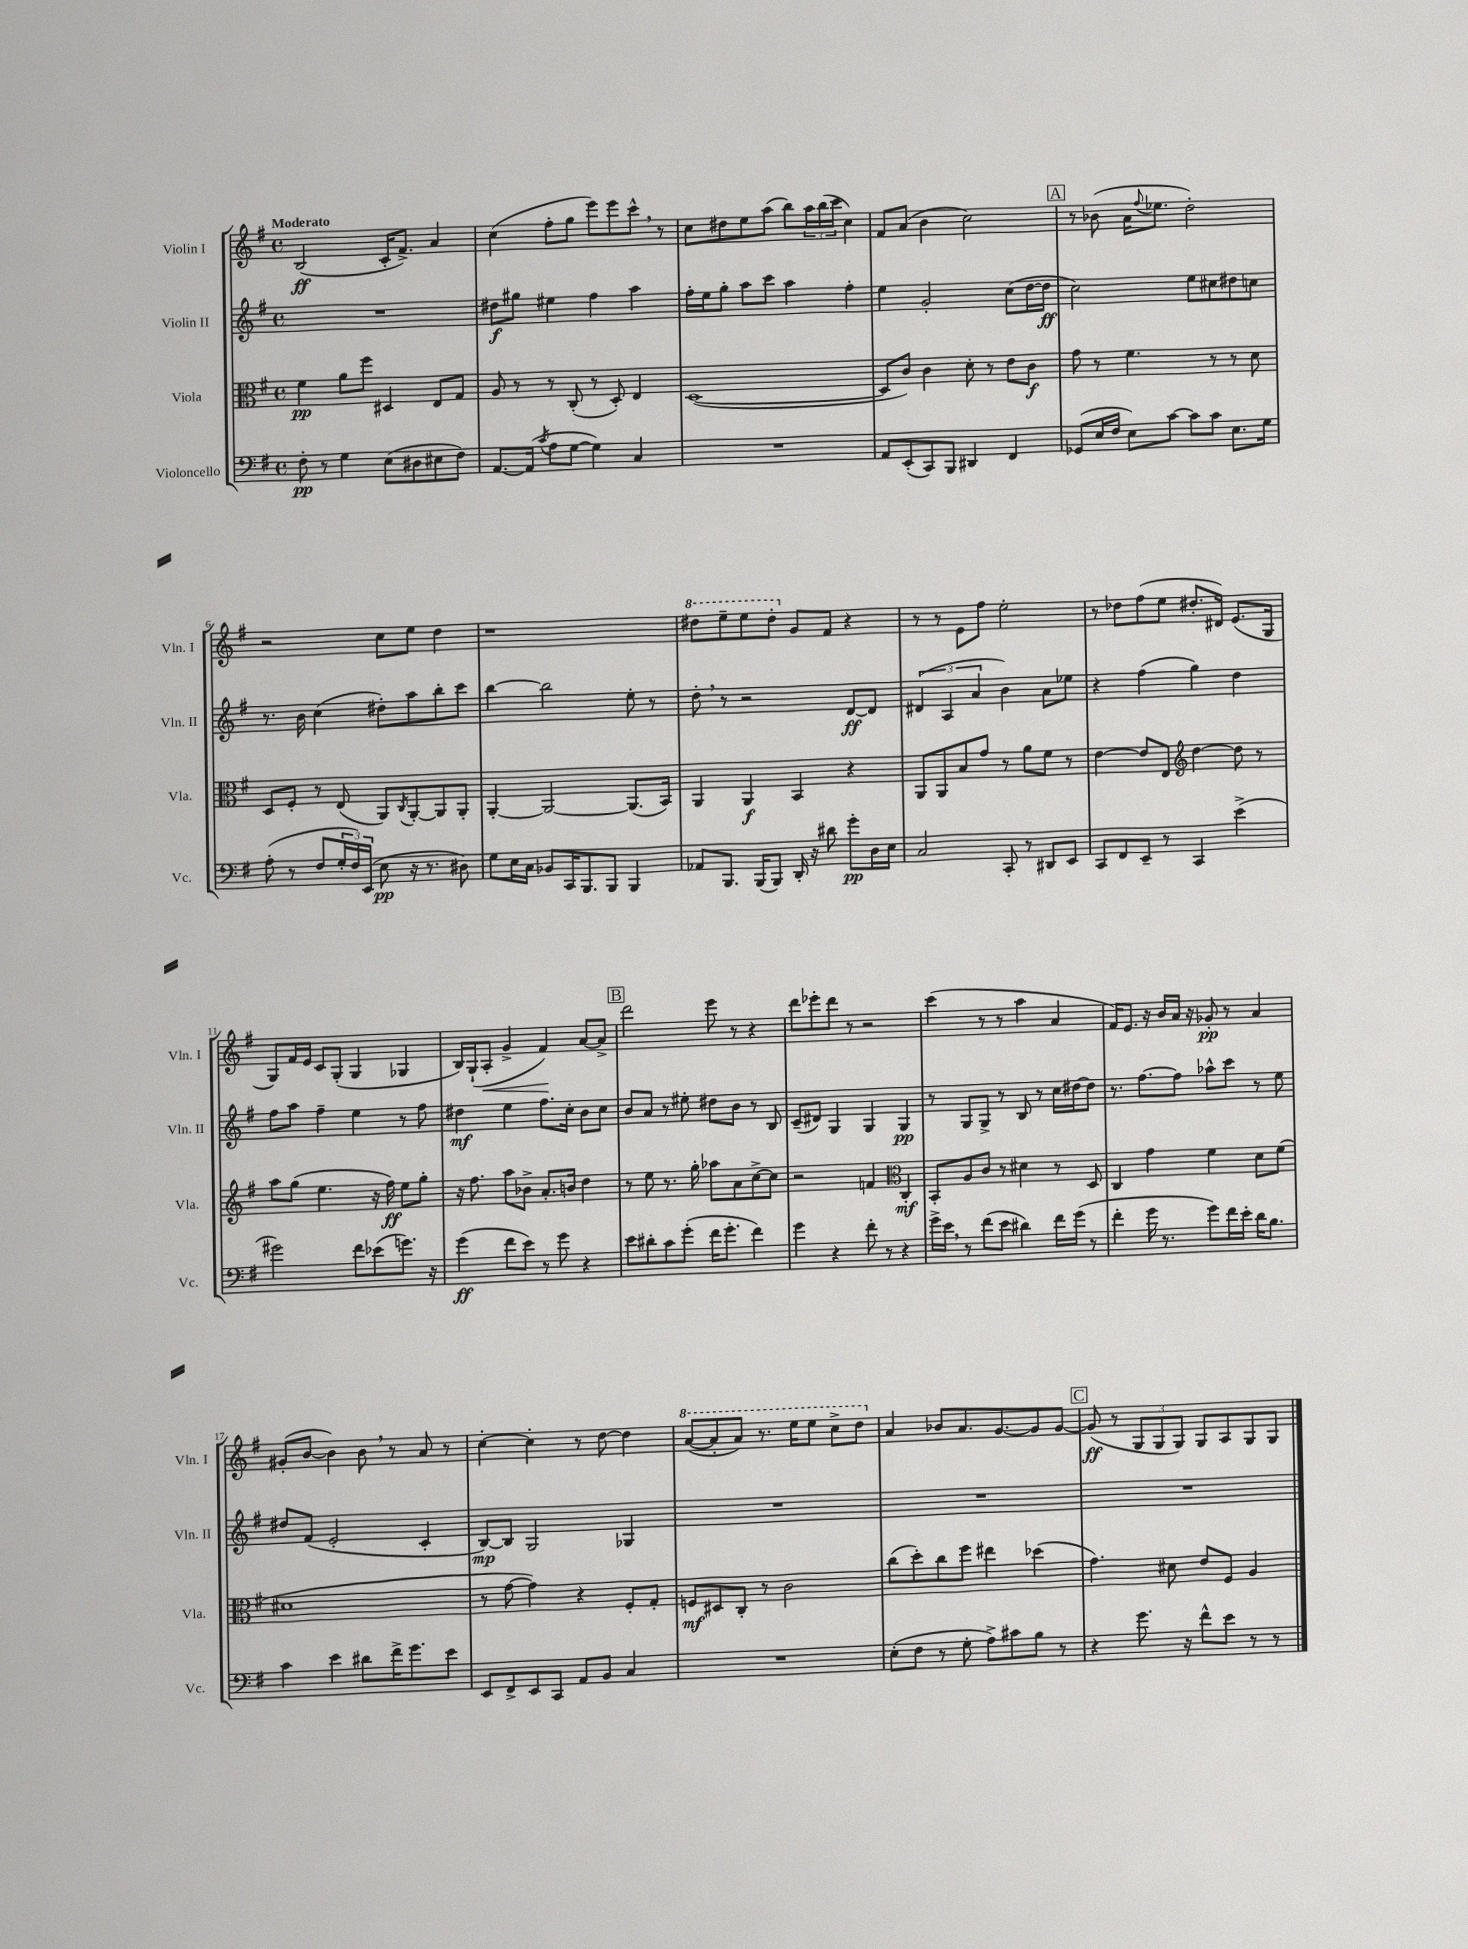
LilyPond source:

<<
\new StaffGroup <<
\new Staff = "s0" \with { instrumentName = "Violin I" shortInstrumentName = "Vln. I" } {
    \clef treble \key g \major \defaultTimeSignature \time 4/4 \tempo "Moderato"
    b2\ff( c'16-. fis'8.->) a'4 |
    c''4( fis''8-. g''8 e'''8) e'''8 c'''8-^ \breathe r8 |
    c''8 dis''8 e''8 a''8( b''8) \tuplet 3/2 { a''16 b''16( c'''16 } c''4) |
    fis'8 a'8( b'4 c''2) |
    \mark \markup { \box "A" } r8 bes'8( a'16 \appoggiatura { fis''8 } ees''8. d''2-.) |
    r2 c''8 e''8 d''4 |
    r1 |
    \ottava #1 dis'''8 e'''8-- e'''8 dis'''8-. \ottava #0 g'8 fis'8 r4 |
    r8 r8 e'8 fis''8 e''2-. |
    r8 des''8 fis''8( e''8 dis''8.-. dis'16) e'8.( g16 |
    g8) fis'16 e'16 c'8 g8-.( g4 ges4 |
    b16) g16-!( a8-.\< g'4-> fis'4\!) a'8~ a'8-> |
    \mark \markup { \box "B" } d'''2 e'''8 r8 r4 |
    d'''8 ees'''8-. d'''8 r8 r2 |
    c'''4( r8 r8 a''4 a'4 |
    fis'16) e'8. r16 b'16 a'16 r16 ges'8-.\pp r8 a'4 |
    gis'8-.( b'8~ b'4) b'8 \breathe r8 a'8 r8 |
    c''4~-. c''4-. r8 d''8~ d''4 |
    \ottava #1 a''8~( a''8-. a''8) r8. e'''16 e'''8 c'''8-> d'''8 \ottava #0 |
    a'4 bes'8 a'8. g'8.~ g'8 g'8~ |
    \mark \markup { \box "C" } g'8\ff( r8 \tuplet 3/2 { g8 g8 g8) } g8 a8 g8 g8 \bar "|." |
}
\new Staff = "s1" \with { instrumentName = "Violin II" shortInstrumentName = "Vln. II" } {
    \clef treble \key g \major \defaultTimeSignature \time 4/4
    R1 |
    dis''8\f gis''8 eis''4 fis''4 a''4 |
    fis''16-. e''16 g''8-. a''8 c'''8 a''4 fis''4-. |
    e''4 g'2-. c''8( d''16~ d''16\ff |
    \mark \markup { \box "A" } c''2) e''8 cis''8 dis''8 c''8 |
    r8. b'16 c''4( dis''8-.) a''8 b''8-. c'''8 |
    b''4~ b''2 e''8-. r8 |
    d''8-. \breathe r8 r2 d'8~\ff d'8 |
    \tuplet 3/2 { dis'4( a4 a'4 } b'4) a'8 ees''8 |
    r4 fis''4( g''4) d''4 |
    fis''8 a''8 fis''4-- e''4 r8 fis''8 |
    dis''4\mf e''4 fis''8. c''16-. b'8 c''8 |
    \mark \markup { \box "B" } b'8 a'8 r8 eis''8-. dis''8 b'8 r8 b8 |
    c'8--( dis'8) g4 g4 g4\pp |
    r8 g8 g8-> r8 b8 r8 c''16 dis''16~ dis''8 |
    r8. fis''8.~ fis''8 aes''8-^ c'''8 r8 e''8 |
    dis''8 fis'8( e'2-. c'4-. |
    b8~\mp) b8 g2 ges4 |
    R1 |
    R1 |
    \mark \markup { \box "C" } R1 \bar "|." |
}
\new Staff = "s2" \with { instrumentName = "Viola" shortInstrumentName = "Vla." } {
    \clef alto \key g \major \defaultTimeSignature \time 4/4
    fis'4\pp a'8 fis''8 dis4 e8 g8 |
    a8 r8 r8 c8-.( r8 d8-.) e4 |
    d1~( |
    d8 c'8) c'4 d'8-. r8 e'8 c'8\f |
    \mark \markup { \box "A" } g'8 r8 fis'4. r8 r8 d'8 |
    d8 fis8-. r8 e8( a,8) \acciaccatura { c8 } a,8~-. a,8 a,8-. |
    a,4~-. a,2~ a,8.( b,16) |
    a,4 a,4\f b,4 r4 |
    a,8 a,8 b8 g'8 r8 a'8 fis'8 r8 |
    e'4~ e'8 e8 \clef treble d''4~ d''8 r8 |
    a''8 g''8( e''4. r16 fis''16\ff) e''8 g''8-. |
    r16 fis''8. a''8 bes'8-> a'8.-. b'16 d''4 |
    \mark \markup { \box "B" } r8 e''8 r8. g''16-. aes''8 a'8 c''8~-> c''8 |
    r2 f'4 \clef alto c4-.\mf |
    b,8-. a8 c'8 r8 dis'4 r8 d8 |
    c4 g'4 fis'4 d'8 fis'8( |
    dis'1 |
    r8 g'8~ g'4) r4 fis8-. g8-. |
    f8\mf dis8 c8-. r8 c'2 |
    c''8( d''8-.) c''8 fis''8 eis''4 des''4( |
    \mark \markup { \box "C" } g'4.) dis'8 e'8 fis8 a4 \bar "|." |
}
\new Staff = "s3" \with { instrumentName = "Violoncello" shortInstrumentName = "Vc." } {
    \clef bass \key g \major \defaultTimeSignature \time 4/4
    fis8-.\pp r8 g4 e8( dis8 eis8 fis8) |
    a,8.~ a,16( \acciaccatura { c'8 } a8 g8~ g4) c4 |
    R1 |
    a,8 e,8-.( c,8) b,,8 dis,4 fis,4 |
    \mark \markup { \box "A" } ges,8( e16 fis16 e8) c'8~ c'8 c'8 e8. g16 |
    a8-.( r8 fis8 \tuplet 3/2 { g16-. fis16) e,16( } e8\pp r16 r8. dis8) |
    g8 e16 c16 bes,8 c,16 b,,8. b,,8 b,,4 |
    aes,8 b,,8. b,,16( b,,8) d,16-. r16 dis'8 g'8-.\pp d16 e16 |
    c2 c,8-. r8 dis,8 e,8 |
    c,8 fis,8 e,8-- r8 c,4 e'4->( |
    gis'2) fis'8 ees'8( g'8.) r16 |
    g'4\ff( fis'8 e'8) r8 g'8 r4 |
    \mark \markup { \box "B" } e'8 dis'8-. c'8 g'8-.( fis'16 g'8.-. fis'4) |
    g'4 r4 fis'8-. r8 r4 |
    g'16-> e'16 \breathe r8 fis'8( e'8 dis'4) fis'16 g'16( r8 |
    fis'4-. g'16 r8. g'8) fis'16 e'16-. d'16 b8. |
    c'4 e'4 dis'8 fis'16-> g'8. e'8 |
    e,8 fis,8-> e,8 c,8 a,8 b,8 c4 |
    R1 |
    e8-.( fis8 r8 g8-. a8->) cis'8 b8 r8 |
    \mark \markup { \box "C" } r4 g'8. r16 fis'8-^ e'8 r8 r8 \bar "|." |
}
>>
>>
